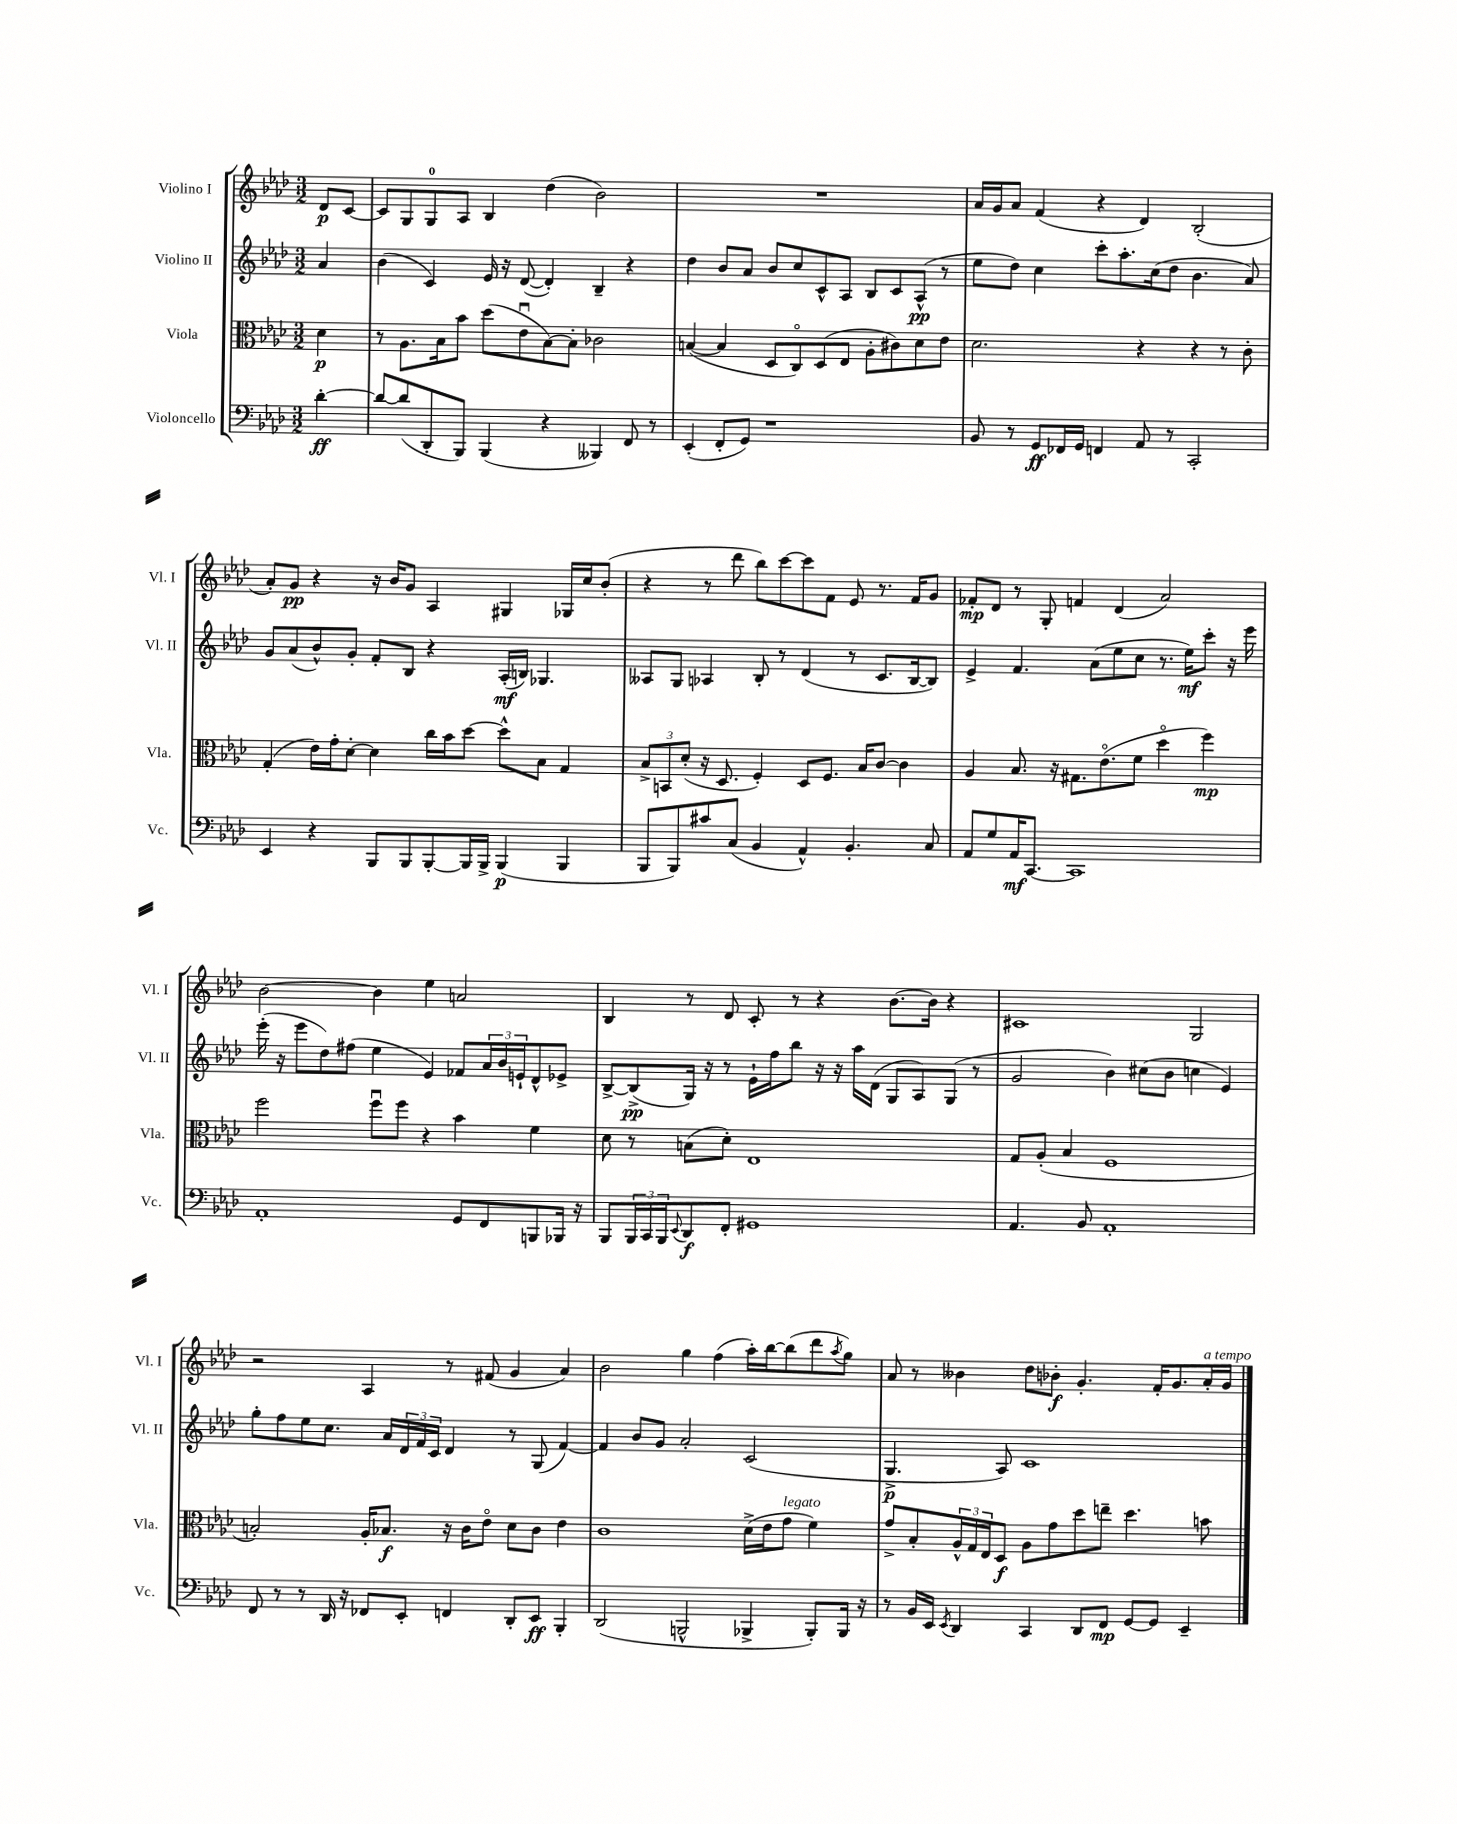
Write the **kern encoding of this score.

**kern	**kern	**kern	**kern
*staff4	*staff3	*staff2	*staff1
*clefF4	*clefC3	*clefG2	*clefG2
*k[b-e-a-d-]	*k[b-e-a-d-]	*k[b-e-a-d-]	*k[b-e-a-d-]
*M3/2	*M3/2	*M3/2	*M3/2
[4d-'	4d-	4a-	8d-
.	.	.	[8c
=	=	=	=
8d-_	8r	(4b-	8c]
(8d-]	8.A-	.	8G
8DD-'	.	4c)	8G
.	16B-	.	.
8BBB-)	8b-	.	8A-
(4BBB-	(8dd-	16e-	4B-
.	.	16r	.
.	8e-u	([8d-	.
4r	[8B-)	4d-'])	(4dd-
.	8B-']	.	.
4BBB--)	2c-	4B-~	2b-)
8FF	.	4r	.
8r	.	.	.
=	=	=	=
(4EE-'	([4B	4dd-	1.r
8FF'	4B]	8b-	.
8GG)	.	8a-	.
1r	8D-	8b-	.
.	8Co)	8cc	.
.	(8D-	8c^^	.
.	8E-	8A-	.
.	8A-'	8B-	.
.	8c#)	8c	.
.	8d-	(8A-^^	.
.	8e-	8r	.
=	=	=	=
8BB-	2.d-	8ee-	16a-
.	.	.	16g
8r	.	8dd-)	8a-
8GG	.	4cc	(4f
16FF-	.	.	.
16GG	.	.	.
4FF	.	8ccc'	4r
.	.	8.aa-'	.
8AA-	4r	.	4d-)
.	.	(16cc	.
8r	.	8dd-	.
2CC'	4r	4.b-	(2B-'
.	8r	.	.
.	8c'	8a-)	.
=	=	=	=
4EE-	(4G'	8g	8a-')
.	.	(8a-	8g
4r	16e-)	8b-^^)	4r
.	16g'	.	.
.	[8d-'	8g'	.
8BBB-	4d-]	8f'	16r
.	.	.	16b-
8BBB-	.	8B-	8g
[8BBB-'	16cc	4r	4A-
.	16b-	.	.
16BBB-]	[8dd-	.	.
16BBB-^	.	.	.
(4BBB-	8dd-^^]	(16A-'	4G#
.	.	16B)	.
.	8B-	4.G-	.
4BBB-	4G	.	16G-
.	.	.	16cc
.	.	.	(8b-'
=	=	=	=
8BBB-	12B-^	8A--	4r
.	12BB	.	.
8BBB-)	.	8G	.
.	(12d-'	.	.
8c#	16r	4A-	8r
.	8.D-	.	.
(8C	.	.	8ddd-
4BB-	4F')	8B-'	8bb-)
.	.	8r	[8ccc
4AA-^^)	8D-	(4d-	8ccc]
.	8.F	.	8f
4.BB-'	.	8r	8e-
.	16B-	.	.
.	[8c	8.c	8.r
.	4c]	.	.
.	.	[16B-	16f
8C	.	8B-])	8g
=	=	=	=
8AA-	4A-	4e-^	8f-'
8G	.	.	8d-
16AA-	8.B-	4.f	8r
[8.CC	.	.	.
.	.	.	8G'
.	16r	.	.
1CC]	8.G#	.	4f
.	.	(8a-	.
.	(8.e-o	.	.
.	.	8ee-	(4d-
.	8f	8cc	.
.	4dd-o	8.r	2a-)
.	.	16ee-)	.
.	4ff)	8ccc'	.
.	.	16r	.
.	.	16eee-	.
=	=	=	=
1AA-'	2ff	(16eee-'	[2b-
.	.	16r	.
.	.	8eee-	.
.	.	8dd-)	.
.	.	(8ff#	.
.	8ffu	4ee-	4b-]
.	8ff	.	.
.	4r	4e-)	4ee-
8GG	4b-	8f-	2a
8FF	.	24a-	.
.	.	24b-	.
.	.	24e`	.
8BBB	4f	8d-^^	.
16BBB-	.	8e-^	.
16r	.	.	.
=	=	=	=
8BBB-	8d-	[8B-^	4B-
24BBB-	8r	(8B-^]	.
24CC	.	.	.
24BBB-	.	.	.
8qqEE-	.	.	.
8DD-	(8B	16G)	8r
.	.	16r	.
8FF'	8d-')	8r	8d-
1GG#	1E-	16e-`	8c'
.	.	16ff	.
.	.	8bb-	8r
.	.	16r	4r
.	.	16r	.
.	.	16aa-	.
.	.	(16d-	.
.	.	8G	[8.b-
.	.	8A-)	.
.	.	.	16b-]
.	.	(8G	4r
.	.	8r	.
=	=	=	=
4.AA-	8G	2g	1c#
.	(8A-'	.	.
.	4B-	.	.
8BB-	.	.	.
1AA-'	1F	4b-)	.
.	.	(8cc#	.
.	.	8b-	.
.	.	4cc	2G
.	.	4e-)	.
=	=	=	=
8FF	2B')	8gg'	2r
8r	.	8ff	.
8r	.	8ee-	.
16DD-	.	8.cc	.
16r	.	.	.
8FF-	16A-'	.	4A-
.	8.B-	16a-	.
8EE-'	.	24d-	.
.	.	24f	.
.	.	24c	.
4FF	16r	4d-	8r
.	16c	.	.
.	8e-o	.	(8f#
8DD-'	8d-	8r	4g
8EE-	8c	(8G	.
4BBB-'	4e-	[4f)	4a-)
=	=	=	=
(2DD-	1c	4f]	2b-
.	.	8b-	.
.	.	8g	.
2BBB^^	.	2a-'	4gg
.	.	.	(4ff
4BBB-^	(16d-^	(2c	16aa-')
.	16e-	.	[16bb-
.	8g	.	(8bb-]
8BBB-')	4f)	.	8ddd-
.	.	.	8qaa-
16BBB-	.	.	8gg)
16r	.	.	.
=	=	=	=
8r	8g^	4.G^	8a-
16BB-	8B-'	.	8r
16EE-	.	.	.
8qEE-	.	.	.
4DD-	24A-^^	.	4b--
.	24G	.	.
.	24E-	.	.
.	8D-	8A-)	.
4CC	8A-	1c	8dd-
.	8g	.	8b-'
8DD-	8dd-	.	4.g'
8FF	8ee~	.	.
[8GG	4.dd-	.	.
8GG]	.	.	16f'
.	.	.	8.g
4EE-~	.	.	.
.	8b	.	16a-'
.	.	.	16g
==	==	==	==
*-	*-	*-	*-
